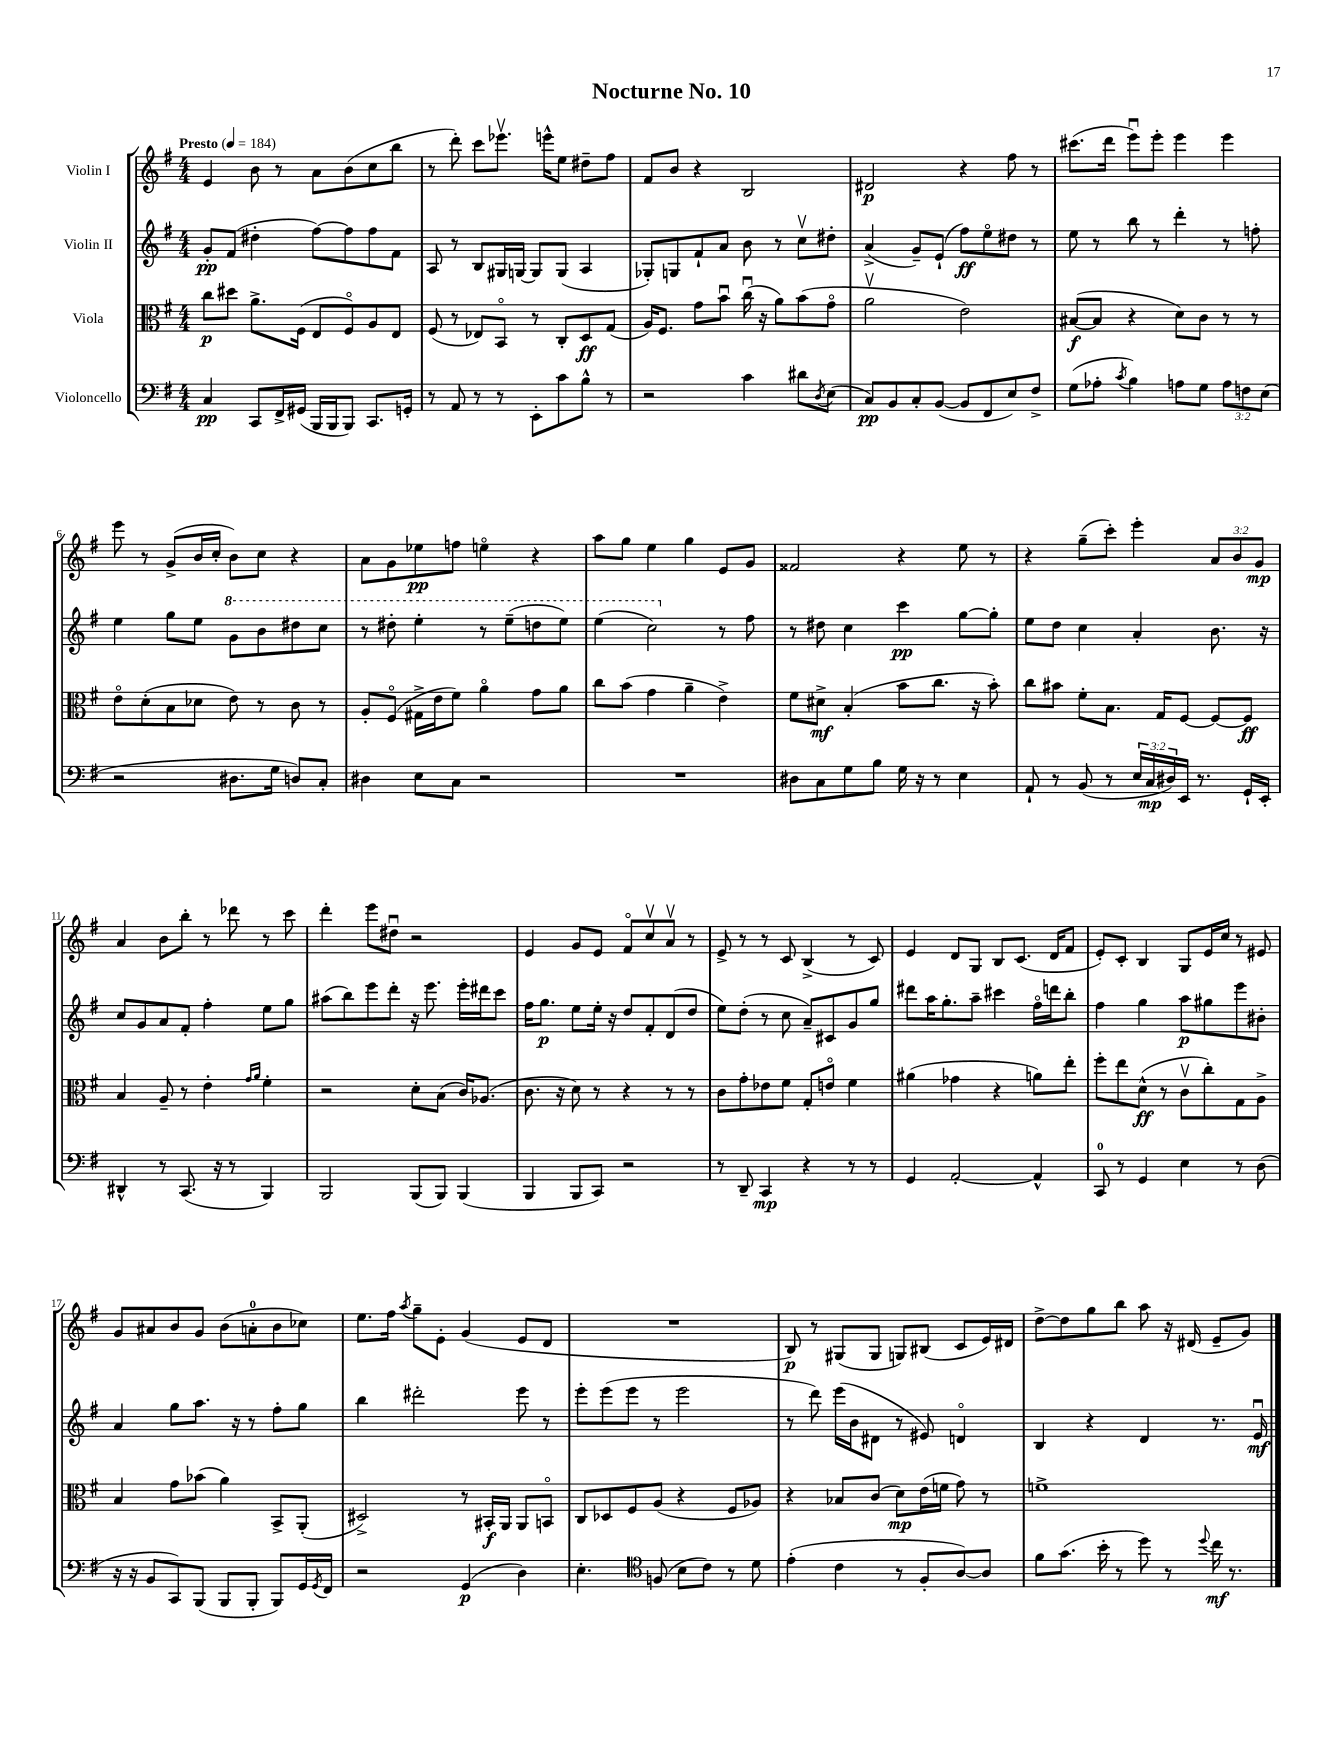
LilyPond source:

\header { title = "Nocturne No. 10" }
<<
\new StaffGroup <<
\new Staff = "s0" \with { instrumentName = "Violin I" } {
    \clef treble \key g \major \numericTimeSignature \time 4/4 \override Staff.TupletNumber.text = #tuplet-number::calc-fraction-text \tempo "Presto" 4 = 184
    e'4 b'8 r8 a'8 b'8( c''8 b''8 |
    r8 d'''8-.) c'''8 ees'''8.\upbow e'''16-^ e''8 dis''8-- fis''8 |
    fis'8 b'8 r4 b2 |
    dis'2\p r4 fis''8 r8 |
    cis'''8.( d'''16 e'''8\downbow) e'''8-. e'''4 e'''4 |
    e'''8 r8 g'8->( b'16 c''16-. b'8) c''8 r4 |
    a'8 g'8 ees''8\pp f''8 e''4\flageolet r4 |
    a''8 g''8 e''4 g''4 e'8 g'8 |
    fisis'2 r4 e''8 r8 |
    r4 g''8--( c'''8-.) e'''4-. \tuplet 3/2 { a'8 b'8 g'8\mp } |
    a'4 b'8 b''8-. r8 des'''8 r8 c'''8 |
    d'''4-. e'''8 dis''8\downbow r2 |
    e'4 g'8 e'8 fis'8\flageolet c''8\upbow a'8\upbow r8 |
    e'8-> r8 r8 c'8 b4->( r8 c'8) |
    e'4 d'8 g8 b8 c'8.( d'16 fis'8 |
    e'8-.) c'8-. b4 g8 e'16 c''16 r8 eis'8 |
    g'8 ais'8 b'8 g'8 b'8( a'8-0-. b'8 ces''8) |
    e''8. fis''16 \acciaccatura { a''8 } g''8-- e'8-. g'4( e'8 d'8 |
    R1 |
    b8\p) r8 gis8( gis8 g8) bis8( c'8 e'16) dis'16 |
    d''8~-> d''8 g''8 b''8 a''8 r16 dis'16( e'8-- g'8) \bar "|." |
}
\new Staff = "s1" \with { instrumentName = "Violin II" } {
    \clef treble \key g \major \numericTimeSignature \time 4/4
    g'8-.\pp fis'8( dis''4-. fis''8~) fis''8 fis''8 fis'8 |
    a8 r8 b8 gis16 g16~ g8 g8( a4 |
    ges8-.) g8 fis'8-! a'8 b'8 r8 c''8\upbow dis''8-. |
    a'4->( g'8--) e'8-!( fis''8\ff) e''8\flageolet dis''8 r8 |
    e''8 r8 b''8 r8 d'''4-. r8 f''8-. |
    e''4 g''8 e''8 \ottava #1 g''8 b''8 dis'''8 c'''8 |
    r8 dis'''8-. e'''4-. r8 e'''8--( d'''8 e'''8) |
    e'''4( c'''2) \ottava #0 r8 fis''8 |
    r8 dis''8 c''4 c'''4\pp g''8~ g''8-. |
    e''8 d''8 c''4 a'4-. b'8. r16 |
    c''8 g'8 a'8 fis'8-. fis''4-. e''8 g''8 |
    ais''8( b''8) e'''8 d'''8-. r16 e'''8. e'''16-. dis'''16 c'''8 |
    fis''16 g''8.\p e''8 e''16-. r16 d''8 fis'8-. d'8( d''8 |
    e''8) d''8-.( r8 c''8 a'8--) cis'8 g'8 g''8 |
    dis'''8 a''16 g''8.-. a''8-- cis'''4 fis''16\flageolet d'''16 b''8-. |
    fis''4 g''4 a''8\p gis''8 e'''8 bis'8-. |
    a'4 g''8 a''8. r16 r8 fis''8-. g''8 |
    b''4 dis'''2-. e'''8 r8 |
    e'''8-. e'''8( e'''8 r8 e'''2 |
    r8 d'''8) e'''16( b'16 dis'8 r8 eis'8) d'4\flageolet |
    b4 r4 d'4 r8. e'16\downbow\mf \bar "|." |
}
\new Staff = "s2" \with { instrumentName = "Viola" } {
    \clef alto \key g \major \numericTimeSignature \time 4/4
    c''8\p dis''8 a'8.-> fis16( e8 fis8\flageolet) a8 e8 |
    fis8( r8 ees8) b,8\flageolet r8 c8-. d8\ff g8( |
    a16) fis8. g'8 b'8\downbow c''16\downbow( r16 a'8) b'8( g'8\flageolet |
    a'2\upbow e'2) |
    bis8~\f( bis8 r4 d'8) c'8 r8 r8 |
    e'8\flageolet d'8-.( b8 des'8 e'8) r8 c'8 r8 |
    a8-. fis8\flageolet( gis16-> e'16 fis'8) a'4\flageolet g'8 a'8 |
    c''8 b'8( g'4 a'4-- e'4->) |
    fis'8 dis'8->\mf b4-.( b'8 c''8. r16 b'8-.) |
    c''8 bis'8 fis'8-. b8. g16 fis8~ fis8~ fis8\ff |
    b4 a8-- r8 e'4-. \grace { g'16 a'16 } fis'4-. |
    r2 d'8-. b8( c'16) aes8.( |
    c'8. r16 d'8) r8 r4 r8 r8 |
    c'8 g'8-. ees'8 fis'8 g8-. e'8\flageolet fis'4 |
    ais'4( ges'4 r4 a'8) e''8-. |
    fis''8-. e''8 d'8-^\ff( r8 c'8\upbow c''8-.) g8 a8-> |
    b4 g'8 bes'8( a'4) b,8-> a,8-.( |
    dis2->) r8 bis,16-.\f a,16 a,8 b,8\flageolet |
    c8 des8 fis8 a8( r4 fis8 aes8) |
    r4 bes8 c'8( d'8\mp) e'16( f'16 g'8) r8 |
    f'1-> \bar "|." |
}
\new Staff = "s3" \with { instrumentName = "Violoncello" } {
    \clef bass \key g \major \numericTimeSignature \time 4/4 \override Staff.TupletNumber.text = #tuplet-number::calc-fraction-text
    c4\pp c,8 fis,16-> gis,16( b,,16 b,,16 b,,8) c,8. g,16-. |
    r8 a,8 r8 r8 e,8-. c'8 b8-^ r8 |
    r2 c'4 dis'8 \acciaccatura { d8 } e8( |
    c8\pp) b,8 c8-. b,8~( b,8 fis,8 e8) fis8-> |
    g8( aes8-. \acciaccatura { c'8 } b4) a8 g8 \tuplet 3/2 { a8 f8 e8( } |
    r2 dis8. g16 d8) c8-. |
    dis4 e8 c8 r2 |
    R1 |
    dis8 c8 g8 b8 g16 r16 r8 e4 |
    a,8-! r8 b,8( r8 \tuplet 3/2 { e16 c16\mp dis16) } e,16 r8. g,16-! e,16-. |
    dis,4-^ r8 c,8.( r16 r8 b,,4) |
    b,,2 b,,8( b,,8) b,,4( |
    b,,4 b,,8 c,8) r2 |
    r8 d,8-- c,4\mp r4 r8 r8 |
    g,4 a,2~-. a,4-^ |
    c,8-0 r8 g,4 e4 r8 d8( |
    r16 r16 b,8 c,8) b,,8( b,,8 b,,8-. b,,8) g,16 \acciaccatura { g,8 } fis,16 |
    r2 g,4\p( d4) |
    e4.-. \clef tenor f8( b8 c'8) r8 d'8 |
    e'4-.( c'4 r8 fis8-. a8~) a8 |
    fis'8 g'8.( b'16-. r8 d''8) r8 \appoggiatura { d''8 } c''16\mf r8. \bar "|." |
}
>>
>>
